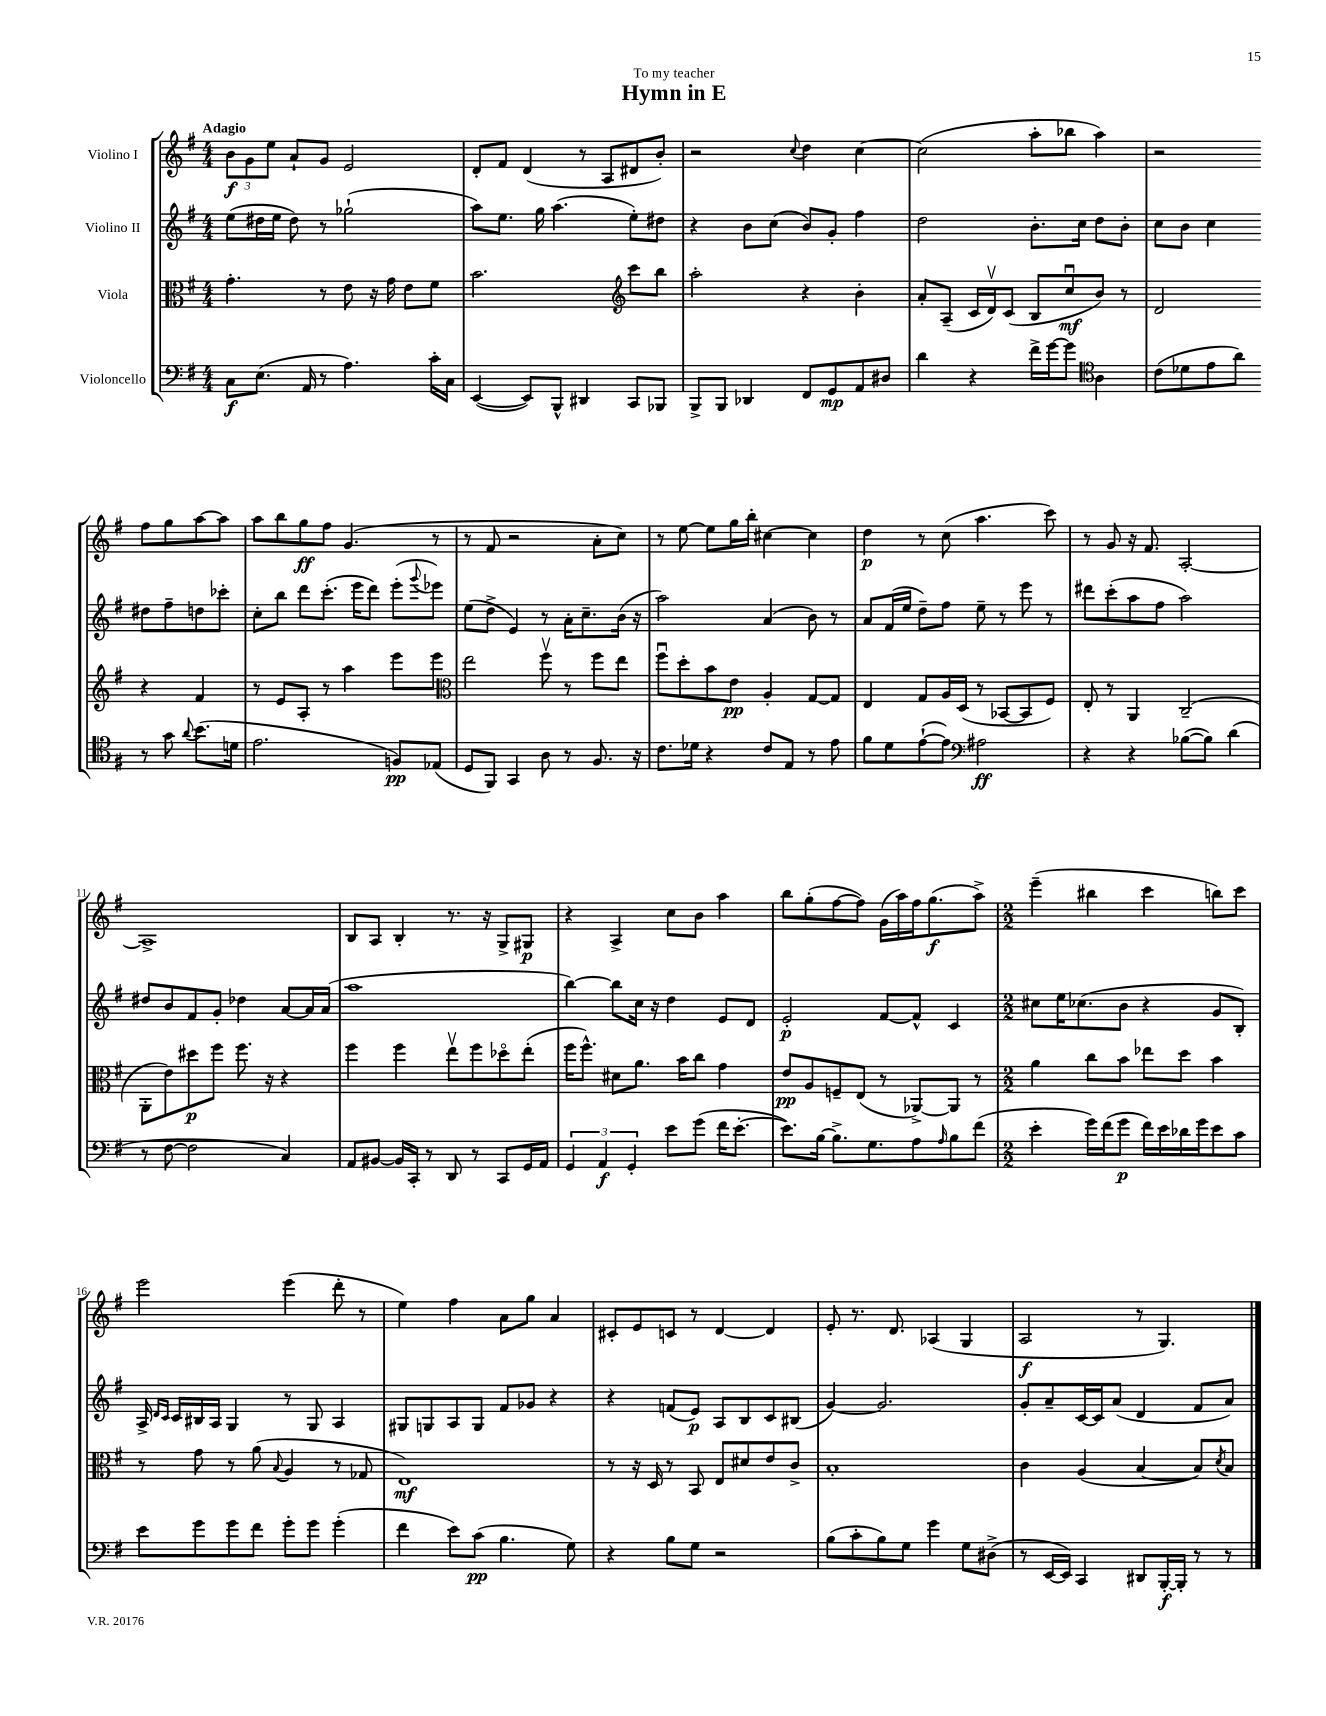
\header { title = "Hymn in E" dedication = "To my teacher" }
<<
\new StaffGroup <<
\new Staff = "s0" \with { instrumentName = "Violino I" } {
    \clef treble \key g \major \numericTimeSignature \time 4/4 \tempo "Adagio"
    \tuplet 3/2 { b'8\f g'8 e''8 } a'8-! g'8 e'2 |
    d'8-. fis'8 d'4( r8 a8 dis'8 b'8-.) |
    r2 \appoggiatura { c''8 } d''4 c''4~ |
    c''2( a''8-. bes''8 a''4) |
    r2 fis''8 g''8 a''8~ a''8 |
    a''8 b''8 g''8\ff fis''8 g'4.( r8 |
    r8 fis'8 r2 a'8-. c''8) |
    r8 e''8~ e''8 g''16 b''16-. cis''4~ cis''4 |
    d''4\p r8 c''8( a''4. c'''8) |
    r8 g'8 r16 fis'8. a2~-. |
    a1-> |
    b8 a8 b4-. r8. r16 g8-> gis8\p |
    r4 a4-> c''8 b'8 a''4 |
    b''8 g''8-.( fis''8~ fis''8) g'16( a''16) fis''16 g''8.\f( a''8->) |
    \numericTimeSignature \time 2/2 e'''4--( bis''4 c'''4 b''8) c'''8 |
    e'''2 e'''4( d'''8-. r8 |
    e''4) fis''4 a'8 g''8 a'4 |
    cis'8-. e'8 c'8 r8 d'4~ d'4 |
    e'8-. r8. d'8. aes4( g4 |
    a2\f r8 g4.) \bar "|." |
}
\new Staff = "s1" \with { instrumentName = "Violino II" } {
    \clef treble \key g \major \numericTimeSignature \time 4/4
    e''8( dis''16 e''16 dis''8) r8 ges''2-!( |
    a''8) e''8. g''16 a''4.( e''8-.) dis''8 |
    r4 b'8 c''8( b'8) g'8-. fis''4 |
    d''2 b'8.-. c''16 d''8 b'8-. |
    c''8 b'8 c''4 dis''8 fis''8-- d''8 ces'''8-. |
    c''8-. b''8 d'''8 c'''8.-.( e'''16 d'''8) e'''8-.( \appoggiatura { g'''8 } ees'''8) |
    e''8( d''8-> e'4) r8 a'16-. c''8.-- b'16( r16 |
    a''2) a'4( b'8) r8 |
    a'8 fis'16( e''16 d''8--) fis''8 e''8-- r8 e'''8 r8 |
    dis'''8 c'''8-.( a''8 fis''8 a''2) |
    dis''8 b'8 fis'8 g'8-. des''4 a'8~ a'16 a'16( |
    a''1 |
    b''4~) b''8 c''16 r16 d''4 e'8 d'8 |
    e'2-.\p fis'8~ fis'8-^ c'4 |
    \numericTimeSignature \time 2/2 cis''8 e''16 ces''8.( b'8 r4 g'8 b8-.) |
    a16-> \grace { d'16 c'16 } c'16 bis16 a16 g4 r8 g8 a4 |
    gis8 g8 a8 g8 fis'8 ges'8 r4 |
    r4 f'8( e'8\p) a8 b8 c'8 bis8( |
    g'4~) g'2. |
    g'8-. a'8-- c'16~ c'16 a'8( d'4 fis'8 a'8) \bar "|." |
}
\new Staff = "s2" \with { instrumentName = "Viola" } {
    \clef alto \key g \major \numericTimeSignature \time 4/4
    g'4.-. r8 e'8 r16 g'16 e'8 fis'8 |
    b'2. \clef treble c'''8 b''8 |
    a''2-. r4 b'4-. |
    a'8-. a8--( c'16 d'16\upbow) c'8( b8 c''8\downbow\mf b'8) r8 |
    d'2 r4 fis'4 |
    r8 e'8 a8-. r8 a''4 e'''8 e'''8 |
    \clef alto e''2 fis''8\upbow r8 fis''8 e''8 |
    fis''8\downbow d''8-. b'8 e'8\pp a4-. g8~ g8 |
    e4 g8 a16 d16( r8 bes,8~ bes,8 fis8) |
    e8-. r8 a,4 c2--( |
    a,8-. e'8) dis''8\p fis''8 fis''8. r16 r4 |
    fis''4 fis''4 e''8\upbow fis''8 des''8\flageolet e''8-.( |
    fis''16 fis''8.-^) dis'8 a'8. b'16 c''8 g'4 |
    e'8\pp a8 f8-- e8( r8 aes,8~->) aes,8 r8 |
    \numericTimeSignature \time 2/2 a'4 c''8 b'8 ees''8 d''8 b'4 |
    r8 g'8 r8 a'8( \appoggiatura { b8 } a4 r8 ges8 |
    e1\mf) |
    r8 r16 d16 r8 b,8 e8 dis'8 e'8 c'8-> |
    b1-. |
    c'4 a4( b4~ b8) \acciaccatura { d'8 } b8 \bar "|." |
}
\new Staff = "s3" \with { instrumentName = "Violoncello" } {
    \clef bass \key g \major \numericTimeSignature \time 4/4
    c8\f e8.( a,16 r8 a4.) c'16-. c16 |
    e,4~( e,8) b,,8-^ dis,4 c,8 bes,,8 |
    b,,8-> b,,8 des,4 fis,8 g,8\mp a,8 dis8 |
    d'4 r4 fis'16-> g'16~ g'8 \clef tenor a4 |
    c'8( des'8 e'8 a'8) r8 g'8 \appoggiatura { a'8 } b'8.( d'16 |
    e'2. f8\pp) ees8( |
    d8 fis,8) g,4 a8 r8 fis8. r16 |
    c'8. des'16 r4 c'8 e8 r8 e'8 |
    fis'8 d'8 e'8~-!( e'8) \clef bass ais2\ff |
    r4 r4 bes8~( bes8) d'4( |
    r8 fis8~ fis2 c4) |
    a,8 bis,8~ bis,16 c,16-. r8 d,8 r8 c,8 g,16 a,16 |
    \tuplet 3/2 { g,4 a,4\f g,4-. } e'8 g'8( fis'16 e'8.~-. |
    e'8.) b16~ b8.-> g8. a8 \grace { a16 } b8 fis'8( |
    \numericTimeSignature \time 2/2 e'4-. g'16) fis'16( g'8\p fis'16) e'16 des'16 g'16 e'8 c'8 |
    e'8 g'8 g'8 fis'8 g'8-. g'8 g'4-.( |
    fis'4 e'8) c'8\pp( b4. g8) |
    r4 b8 g8 r2 |
    b8( c'8-. b8) g8 g'4 g8 dis8->( |
    r8 e,16~ e,16) c,4 dis,8 b,,16~-.\f b,,16-. r8 r8 \bar "|." |
}
>>
>>
